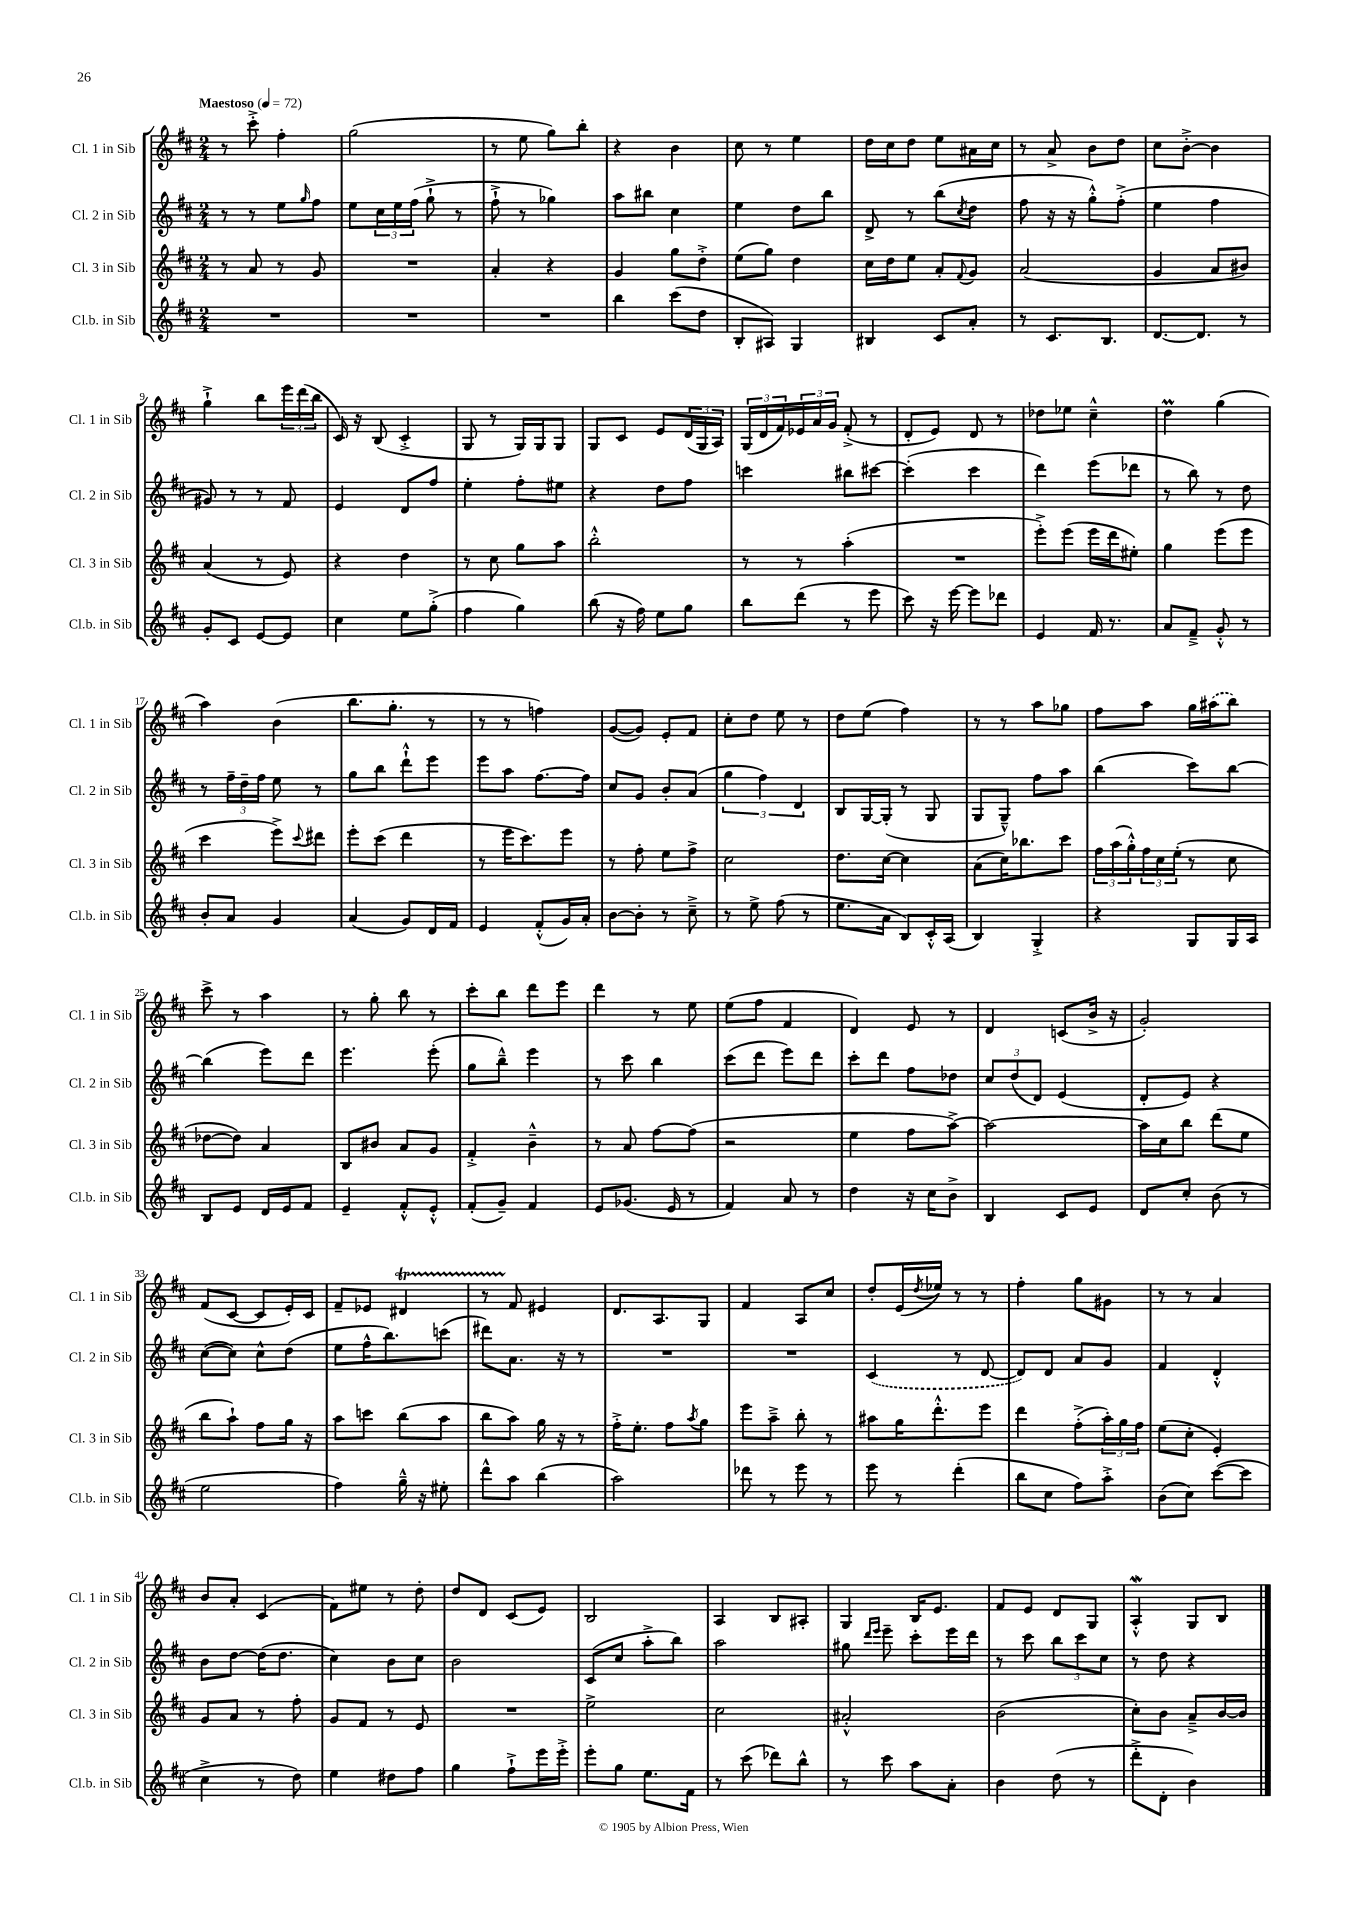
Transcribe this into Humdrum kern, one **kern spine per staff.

**kern	**kern	**kern	**kern
*staff4	*staff3	*staff2	*staff1
*clefG2	*clefG2	*clefG2	*clefG2
*k[f#c#]	*k[f#c#]	*k[f#c#]	*k[f#c#]
*M2/4	*M2/4	*M2/4	*M2/4
*MM72	*MM72	*MM72	*MM72
2r	8r	8r	8r
.	8a	8r	8ccc#'^
.	8r	8ee	4ff#'
.	.	16qqgg	.
.	8g	8ff#	.
=	=	=	=
2r	2r	8ee	(2gg
.	.	24cc#	.
.	.	24ee	.
.	.	(24ff#	.
.	.	8gg`^	.
.	.	8r	.
=	=	=	=
2r	4a'	8ff#`^	8r
.	.	8r	8ee
.	4r	4gg-)	8gg)
.	.	.	8bb'
=	=	=	=
4bb	4g	8aa	4r
.	.	8bb#	.
(8ccc#	8gg	4cc#	4b
8dd	8dd'^	.	.
=	=	=	=
8B'	(8ee	4ee	8cc#
8A#)	8gg)	.	8r
4G	4dd	8dd	4ee
.	.	8bb	.
=	=	=	=
4B#	16cc#	8d^	16dd
.	16dd	.	16cc#
.	8ee	8r	8dd
8c#	8a'	(8bb	8ee
.	8qqf#	8qcc#	.
8a'	8g	8dd	16a#
.	.	.	16cc#
=	=	=	=
8r	(2a	8ff#	8r
8.c#	.	16r	8a^
.	.	16r	.
.	.	8gg'^^)	8b
8.B	.	.	.
.	.	(8ff#'^	8dd
=	=	=	=
[8.d	4g	4ee	8cc#
.	.	.	[8b'^
8.d]	.	.	.
.	8a	4ff#	4b]
8r	8b#)	.	.
=	=	=	=
8g'	(4a	8g#)	4gg`^
8c#	.	8r	.
[8e	8r	8r	8bb
8e]	8e)	8f#	24eee
.	.	.	(24ddd
.	.	.	24bb
=	=	=	=
4cc#	4r	4e	16c#)
.	.	.	16r
.	.	.	(8B
8ee	4dd	8d	4c#'^
(8gg'^	.	8ff#	.
=	=	=	=
4ff#	8r	4ee'	8G
.	8cc#	.	8r
4gg)	8gg	8ff#'	16G)
.	.	.	16G
.	8aa	8ee#	8G
=	=	=	=
(8bb	2bb'^^	4r	8G
16r	.	.	8c#
16ff#)	.	.	.
8ee	.	8dd	8e
8gg	.	8ff#	(24d
.	.	.	24G
.	.	.	24A)
=	=	=	=
8bb	8r	4ccc	(24G
.	.	.	24d
.	.	.	24f#)
(8ddd	8r	.	24e-
.	.	.	24a
.	.	.	24g
8r	(4aa'	8bb#	(8f#'^
8eee	.	[8ccc#	8r
=	=	=	=
8ccc#)	2r	(4ccc#']	8d'
16r	.	.	8e)
[16eee	.	.	.
8eee]	.	4ccc#	8d
8ddd-	.	.	8r
=	=	=	=
4e	8eee'^)	4ddd)	8dd-
.	(8eee	.	8ee-
16f#	16eee	(8eee	4cc#~^^
8.r	16ddd	.	.
.	8ee#')	8ddd-	.
=	=	=	=
8a	4gg	8r	4dd
8f#~^	.	8bb)	.
8g'^^	(8eee	8r	(4gg
8r	8eee	8dd	.
=	=	=	=
8b'	4ccc#	8r	4aa)
8a	.	24ff#~	.
.	.	24dd~	.
.	.	24ff#	.
4g	8eee^)	8ee	(4b
.	8qqccc#	.	.
.	8ddd#	8r	.
=	=	=	=
(4a	8eee'	8gg	8.bb
.	(8ccc#	8bb	.
.	.	.	8.gg'
8g)	4ddd	8ddd`^^	.
16d	.	8eee	8r
16f#	.	.	.
=	=	=	=
4e	8r	8eee	8r
.	16eee	8aa	8r
.	8.ccc#)	.	.
(8f#'^^	.	[8.ff#	4ff)
16g)	8eee	.	.
16a'	.	16ff#]	.
=	=	=	=
[8b	8r	8cc#	([8g
8b']	8ff#'	8g	8g])
8r	8ee	8b'	8e'
8cc#~^	8ff#^	(8a	8f#
=	=	=	=
8r	2cc#	6gg	8cc#'
8ee^	.	.	8dd
.	.	6ff#)	.
(8ff#	.	.	8ee
.	.	6d	.
8r	.	.	8r
=	=	=	=
8.ee	8.dd	8B	8dd
.	.	[16G	(8ee
16a	[16cc#	(16G']	.
8B)	4cc#]	8r	4ff#)
16c#'^^	.	8G	.
(16A	.	.	.
=	=	=	=
4B)	(8a	8G	8r
.	16cc#)	8G~^^)	8r
.	8.bb-	.	.
4G'^	.	8ff#	8aa
.	8ccc#	8aa	8gg-
=	=	=	=
4r	24ff#	(4bb	8ff#
.	(24aa	.	.
.	24gg'^^)	.	.
.	24ff#	.	8aa
.	24cc#	.	.
.	(24ee'	.	.
8G	8r	8ccc#)	16gg
.	.	.	(16aa#
16G	8cc#	[8bb	8bb)
16A	.	.	.
=	=	=	=
8B	[8dd-	(4bb]	8ccc#^
8e	8dd-])	.	8r
16d	4a	8eee)	4aa
16e	.	.	.
8f#	.	8ddd	.
=	=	=	=
4e~	8B	4.eee	8r
.	8b#	.	8gg'
8f#'^^	8a	.	8bb
8e'^^	8g	(8eee'	8r
=	=	=	=
(8f#'	4f#'^	8gg	8ccc#'
8g~)	.	8bb~^^)	8bb
4f#	4b~^^	4eee	8ddd
.	.	.	8eee
=	=	=	=
8e	8r	8r	4ddd
(8.g-	8a	8ccc#	.
.	[8ff#	4bb	8r
16e	.	.	.
8r	(8ff#]	.	8ee
=	=	=	=
4f#)	2r	(8ccc#	(8ee
.	.	8ddd	8ff#
8a	.	8eee)	4f#
8r	.	8ddd	.
=	=	=	=
4dd	4ee	8ccc#'	4d)
.	.	8ddd	.
16r	8ff#	8ff#	8e
16cc#	.	.	.
8b^	[8aa^)	8dd-	8r
=	=	=	=
4B	2aa_	12cc#	4d
.	.	(12dd	.
.	.	12d)	.
8c#	.	(4e	(8c
8e	.	.	16b^
.	.	.	16r
=	=	=	=
8d	16aa]	8d'	2g')
.	16cc#	.	.
8cc#'	8bb	8e)	.
(8b	(8ddd	4r	.
8r	8ee	.	.
=	=	=	=
2ee	8bb	([8cc#	(8f#
.	8aa`)	8cc#])	[8c#
.	8ff#	8cc#^^	8c#]
.	16gg	(8dd	16e')
.	16r	.	16c#
=	=	=	=
4ff#)	8aa	8ee	8f#~
.	8ccc	16ff#^^	8e-
.	.	8.bb)	.
16gg~^^	(8bb	.	4d#
16r	.	.	.
8ee#'	8aa	(8ccc	.
=	=	=	=
8ddd^^	8bb	8ddd#)	8r
8aa	8aa)	8.a	8f#
(4bb	16gg	.	4e#
.	16r	16r	.
.	8r	8r	.
=	=	=	=
2aa)	16ff#'^	2r	8.d
.	8.ee'	.	.
.	.	.	8.A
.	8ff#	.	.
.	8qaa	.	.
.	8gg	.	8G
=	=	=	=
8ddd-	8eee	2r	4f#
8r	8aa~^	.	.
8eee	8bb'	.	8A
8r	8r	.	8cc#
=	=	=	=
8eee	8aa#	(4c#	8dd'
8r	16gg	.	(16e
.	.	.	8qdd
.	8.ddd'^^	.	16ee-)
(4ddd'	.	8r	8r
.	8eee	[8d	8r
=	=	=	=
8bb	4ddd	8d])	4ff#'
8cc#	.	8d	.
8ff#)	(8ff#'^	8a	8gg
8aa'^	24aa')	8g	8g#
.	24gg	.	.
.	24ff#	.	.
=	=	=	=
(8b	(8ee	4f#	8r
8cc#)	8cc#'	.	8r
([8ccc#	4e')	4d'^^	4a
8ccc#]	.	.	.
=	=	=	=
4cc#^	8g	8b	8b
.	8a	[8dd	8a'
8r	8r	(16dd]	(4c#
.	.	8.dd	.
8dd)	8ff#'	.	.
=	=	=	=
4ee	8g	4cc#)	8f#)
.	8f#	.	8ee#
8dd#	8r	8b	8r
8ff#	8e	8cc#	8dd'
=	=	=	=
4gg	2r	2b	8dd
.	.	.	8d
8ff#`^	.	.	(8c#
16eee	.	.	8e)
16eee'^	.	.	.
=	=	=	=
8eee'	2ee^	(8c#	2B
8gg	.	8cc#	.
8.ee	.	8aa'^	.
.	.	8bb)	.
16f#	.	.	.
=	=	=	=
8r	2cc#	2aa	4A
(8ccc#	.	.	.
8ddd-)	.	.	8B
8bb^^	.	.	8A#'
=	=	=	=
8r	2a#'^^	8gg#	4G
.	.	16qqddd	.
.	.	16qqeee	.
8ccc#	.	8eee~	.
8aa	.	8ccc#'	16B
.	.	.	8.e
8a'	.	16eee	.
.	.	16ddd	.
=	=	=	=
4b	(2b	8r	8f#
.	.	8ccc#	8e
(8dd	.	12bb	8d
.	.	12ccc#	.
8r	.	.	8G
.	.	12cc#	.
=	=	=	=
8ddd'^	8cc#')	8r	4A'^^
8d'	8b	8dd	.
4b)	8a~^	4r	8G
.	[16b	.	8B
.	16b]	.	.
==	==	==	==
*-	*-	*-	*-
